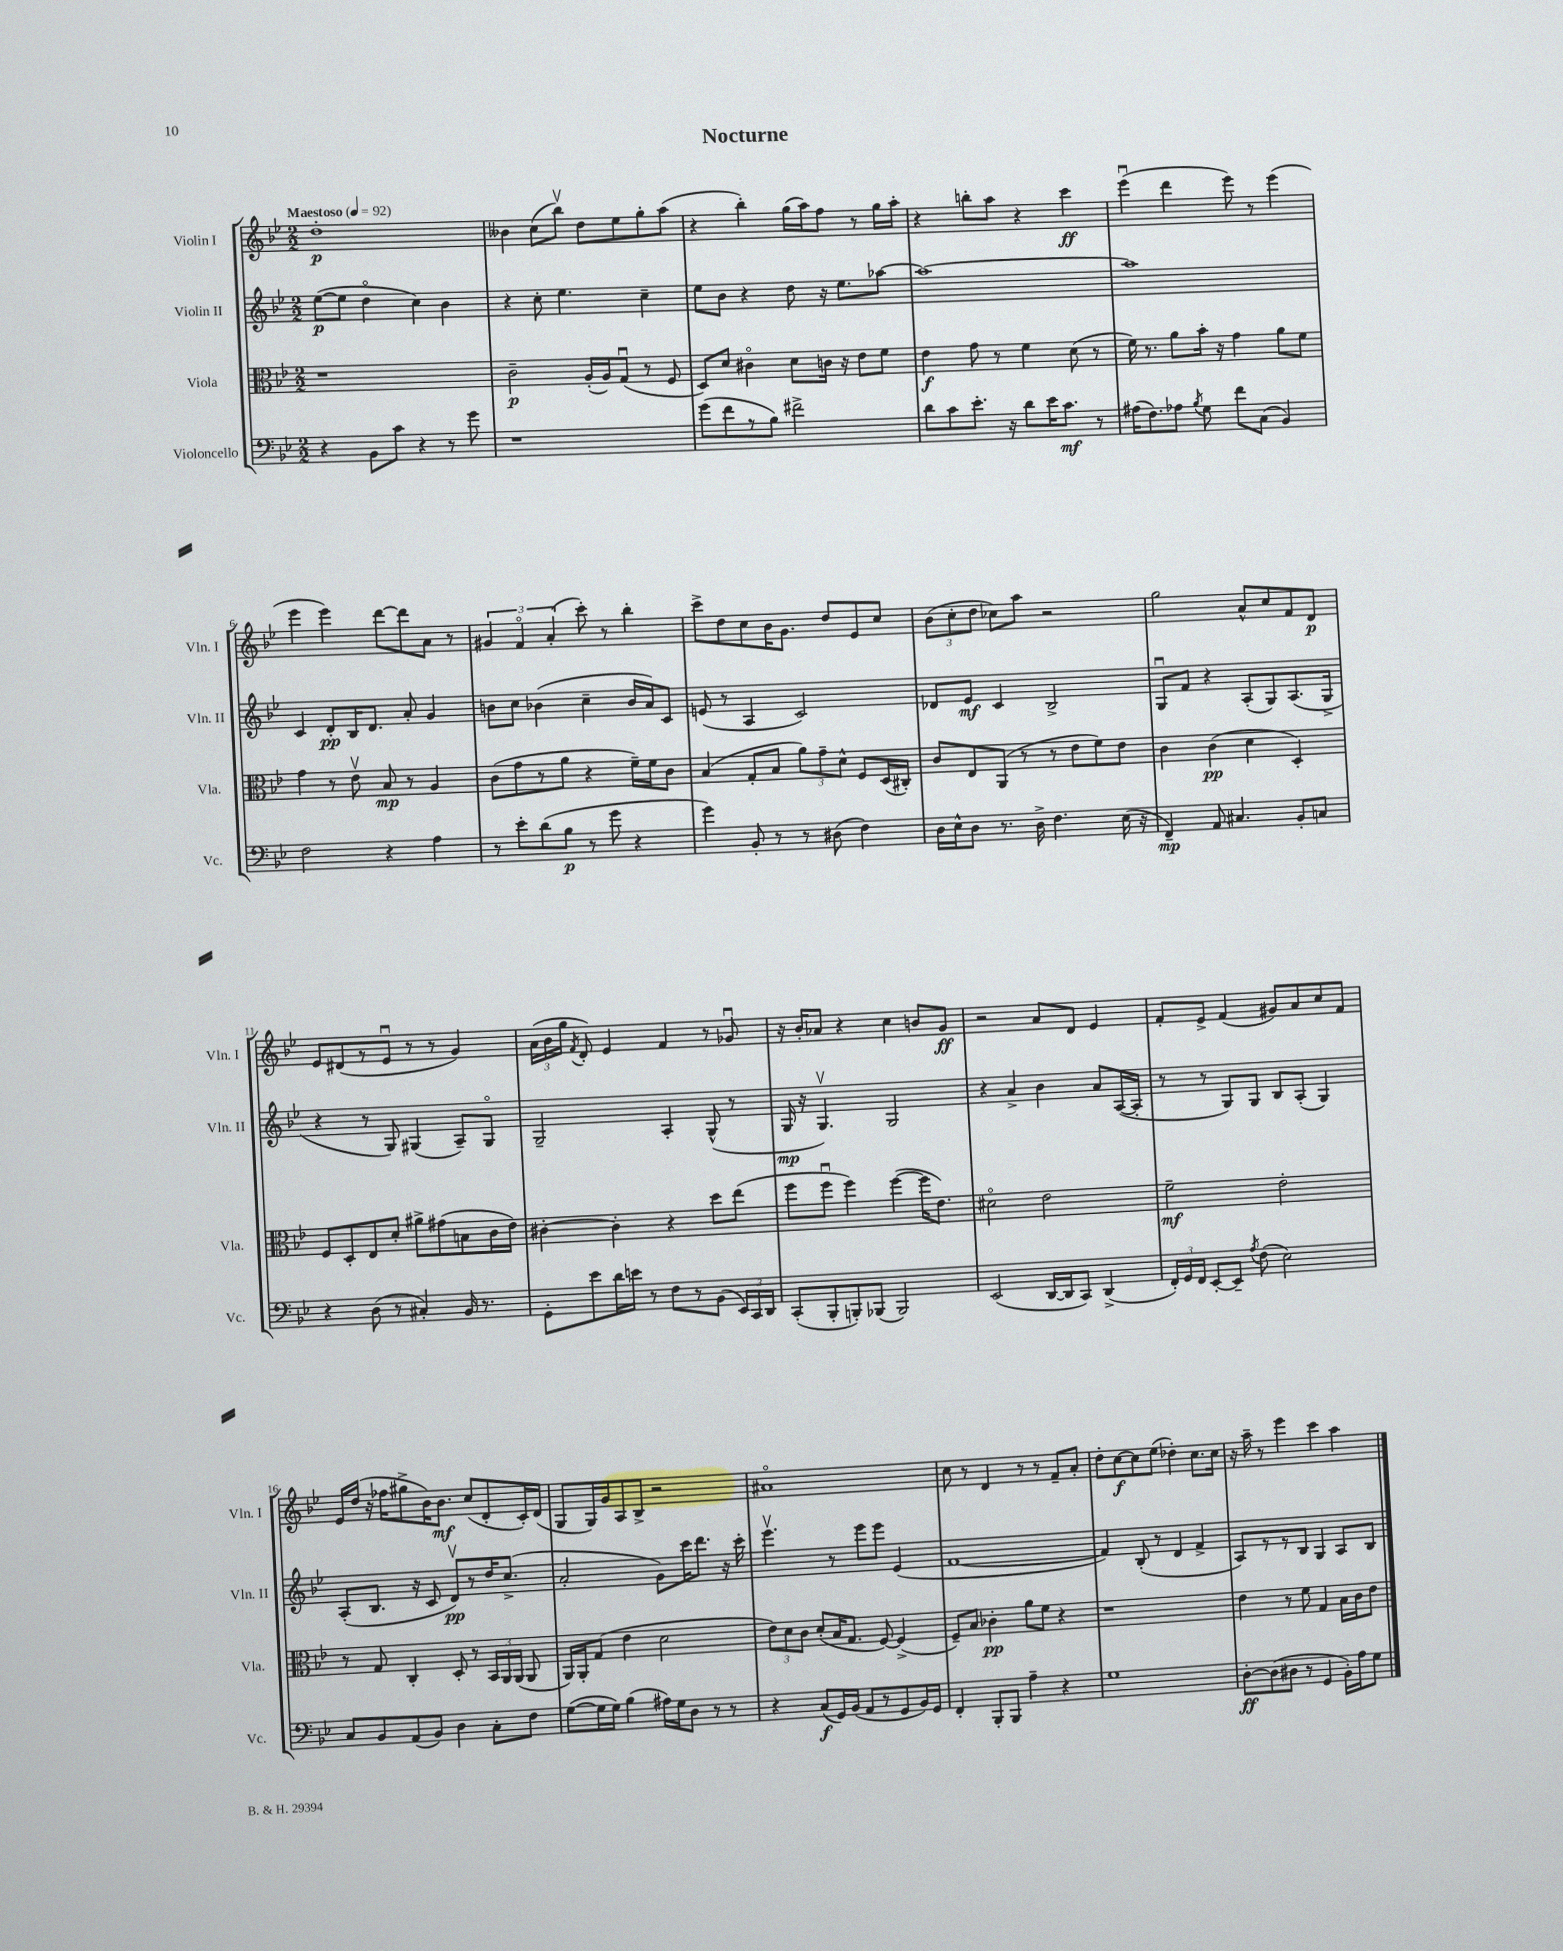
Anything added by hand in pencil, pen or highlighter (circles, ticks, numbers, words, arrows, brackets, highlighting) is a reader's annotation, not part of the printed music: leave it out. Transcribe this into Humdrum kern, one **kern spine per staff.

**kern	**dynam	**kern	**dynam	**kern	**dynam	**kern	**dynam
*part4	*part4	*part3	*part3	*part2	*part2	*part1	*part1
*staff4	*staff4	*staff3	*staff3	*staff2	*staff2	*staff1	*staff1
*I"Violoncello	*	*I"Viola	*	*I"Violin II	*	*I"Violin I	*
*I'Vc.	*	*I'Vla.	*	*I'Vln. II	*	*I'Vln. I	*
*clefF4	*	*clefC3	*	*clefG2	*	*clefG2	*
*k[b-e-]	*	*k[b-e-]	*	*k[b-e-]	*	*k[b-e-]	*
*M2/2	*	*M2/2	*	*M2/2	*	*M2/2	*
*MM92	*	*MM92	*	*MM92	*	*MM92	*
=1	=1	=1	=1	=1	=1	=1	=1
!	!	!	!	!	!	!LO:TX:a:B:t=Maestoso	!
4r	.	1r	.	([8ee-\L	p	1dd'	p
.	.	.	.	8ee-\J]	.	.	.
8BB-\L	.	.	.	4dd\	.	.	.
8c\J	.	.	.	.	.	.	.
4r	.	.	.	4cc\)	.	.	.
8r	.	.	.	4b-\	.	.	.
8g\	.	.	.	.	.	.	.
=2	=2	=2	=2	=2	=2	=2	=2
1r	.	2c~\	p	4r	.	4b--X\	.
.	.	.	.	8cc'\	.	(8cc\L	.
.	.	.	.	4.ee-\	.	8bb-v\J)	.
.	.	(16A'/LL	.	.	.	8dd\L	.
.	.	16A/J)	.	.	.	.	.
.	.	(8Gu/J	.	.	.	8ee-\	.
.	.	8r	.	4cc~\	.	8gg'\	.
.	.	8F/	.	.	.	(8aa\J	.
=3	=3	=3	=3	=3	=3	=3	=3
(8g\L	.	8D/L)	.	8ee-\L	.	4r	.
8f\	.	8d/J	.	8b-\J	.	.	.
8r	.	4c#X\	.	4r	.	4bb-'\)	.
8B-\J)	.	.	.	.	.	.	.
2f#X^\	.	8d\L	.	8dd\	.	(16gg\LL	.
.	.	.	.	.	.	16aa\J)	.
.	.	16cn\Jk	.	16r	.	8ff\J	.
.	.	16r	.	8.ee-\L	.	.	.
.	.	8e-\L	.	.	.	8r	.
.	.	8f\J	.	[8aa-X\J	.	16gg\LL	.
.	.	.	.	.	.	16aa'\JJ	.
=4	=4	=4	=4	=4	=4	=4	=4
8d\L	.	4e-\	f	1aa-_	.	4r	.
8c\	.	.	.	.	.	.	.
8.e-'\J	.	8g\	.	.	.	8bbn'\L	.
.	.	8r	.	.	.	8aa\J	.
16r	.	.	.	.	.	.	.
8d\L	.	4f\	.	.	.	4r	.
16e-\K	.	.	.	.	.	.	.
8.c\J	mf	.	.	.	.	.	.
.	.	(8d\	.	.	.	4ccc\	ff
8r	.	8r	.	.	.	.	.
=5	=5	=5	=5	=5	=5	=5	=5
(16A#X\KL	.	16f\)	.	1aa-]	.	(4eee-u\	.
8.F\)	.	8.r	.	.	.	.	.
8A-X\J	.	8a\L	.	.	.	4ddd\	.
8qB-/	.	.	.	.	.	.	.
8G\	.	16b-'\Jk	.	.	.	.	.
.	.	16r	.	.	.	.	.
8f\L	.	4g\	.	.	.	8eee-\)	.
(8C\J	.	.	.	.	.	8r	.
4BB-/)	.	8a\L	.	.	.	(4eee-\	.
.	.	8f\J	.	.	.	.	.
!!LO:LB:g=z
=6	=6	=6	=6	=6	=6	=6	=6
2F\	.	4g\	.	4c/	.	4eee-\	.
.	.	8r	.	8d'/L	pp	4eee-\)	.
.	.	8e-v\	.	16B-/K	.	.	.
.	.	.	.	8.d/J	.	.	.
4r	.	8B-/	mp	.	.	[8ddd\L	.
.	.	8r	.	8a'/	.	8ddd\]	.
4A\	.	4A/	.	4g/	.	8a\J	.
.	.	.	.	.	.	8r	.
=7	=7	=7	=7	=7	=7	=7	=7
8r	.	(8c\L	.	8bn\L	.	6g#X/	.
8e-'\L	.	8g\	.	8cc\J	.	.	.
.	.	.	.	.	.	6f/	.
(8d\	.	8r	.	(4b-X\	.	.	.
.	.	.	.	.	.	(6a'/	.
8B-\J	p	8a\J	.	.	.	.	.
8r	.	4r	.	4cc~\	.	8ccc'\)	.
8g\	.	.	.	.	.	8r	.
4r	.	16f~\LL)	.	16b-/LL	.	4bb-'\	.
.	.	16f\J	.	16a/J)	.	.	.
.	.	8c\J	.	8c/J	.	.	.
=8	=8	=8	=8	=8	=8	=8	=8
4g\)	.	(4B-/	.	(8en/	.	8ccc^\L	.
.	.	.	.	8r	.	8dd\	.
8BB-'/	.	8G'/L	.	4A/	.	8cc\	.
8r	.	8B-/J	.	.	.	16b-\K	.
.	.	.	.	.	.	8.g\J	.
8r	.	12a\L)	.	2c/)	.	.	.
.	.	12g~\	.	.	.	.	.
(8D#X\	.	.	.	.	.	8dd/L	.
.	.	12d^^\J	.	.	.	.	.
4F\)	.	8F/L	.	.	.	8e-/	.
.	.	(16D/L	.	.	.	8cc/J	.
.	.	16C#X'/JJ)	.	.	.	.	.
=9	=9	=9	=9	=9	=9	=9	=9
16D\LL	.	8c/L	.	8d-X/L	.	(12b-\L	.
16E-^^\J	.	.	.	.	.	.	.
.	.	.	.	.	.	12cc'\	.
8D\J	.	8E-/	.	8e-/J	mf	.	.
.	.	.	.	.	.	12dd\J	.
8.r	.	(8AA/J	.	4c/	.	8cc-X\L)	.
.	.	8r	.	.	.	8aa\J	.
16D^\	.	.	.	.	.	.	.
4.F\	.	8r	.	2B-^/	.	2r	.
.	.	8e-\L	.	.	.	.	.
.	.	8f\)	.	.	.	.	.
(16E-\	.	8e-\J	.	.	.	.	.
16r	.	.	.	.	.	.	.
=10	=10	=10	=10	=10	=10	=10	=10
4FF~/)	mp	4c\	.	8Gu/L	.	2gg\	.
.	.	.	.	8f/J	.	.	.
8AA/	.	(4c\	pp	4r	.	.	.
4.C#X/	.	.	.	.	.	.	.
.	.	4d\	.	(8A'/L	.	8a^^/L	.
.	.	.	.	8G/)	.	8cc/	.
8BB-'/L	.	4D'/)	.	(8.A/	.	8f/	.
8Cn/J	.	.	.	.	.	8d/J	p
.	.	.	.	16G^/Jk	.	.	.
!!LO:LB:g=z
=11	=11	=11	=11	=11	=11	=11	=11
4r	.	8F/L	.	4r	.	8e-/L	.
.	.	8D'/	.	.	.	(8d#X/	.
(8D\	.	8E-/	.	8r	.	8r	.
8r	.	8d'/J	.	8G/)	.	8e-u/J	.
4C#X'/)	.	8a#X^\L	.	(4G#X/	.	8r	.
.	.	(8g#X\	.	.	.	8r	.
16BB-/	.	8Bn\	.	8A~/L)	.	4g/)	.
8.r	.	.	.	.	.	.	.
.	.	16c\L	.	8G#/J	.	.	.
.	.	16e-\JJ)	.	.	.	.	.
=12	=12	=12	=12	=12	=12	=12	=12
8GG'\L	.	[4c#X'\	.	2G~/	.	(24a\LL	.
.	.	.	.	.	.	24b-\	.
.	.	.	.	.	.	24gg\JJ	.
.	.	.	.	.	.	8qf/	.
8e-\	.	.	.	.	.	8d'/)	.
16d\L	.	4c#'\]	.	.	.	4e-/	.
16en\JJ	.	.	.	.	.	.	.
8r	.	.	.	.	.	.	.
8F\L	.	4r	.	4A'/	.	4f/	.
8r	.	.	.	.	.	.	.
(8BB-\J	.	8dd\L	.	(8G^^/	.	8r	.
24EE-/LL)	.	(8ee-\J	.	8r	.	8g-Xu/	.
24CC/	.	.	.	.	.	.	.
24DD/JJ	.	.	.	.	.	.	.
=13	=13	=13	=13	=13	=13	=13	=13
(8CC'/L	.	8ff\L	.	16G/	mp	16r	.
.	.	.	.	16r	.	16b-'/KL	.
8BBB-'/	.	8ffu\J	.	4.Gv/)	.	8a-X/J	.
8BBBn'/)	.	4ff\)	.	.	.	4r	.
(8BBB-X/J	.	.	.	.	.	.	.
2BBB-/)	.	([4ff\	.	2G/	.	4cc\	.
.	.	16ff\KL]	.	.	.	8bn/L	.
.	.	8.e-\J)	.	.	.	.	.
.	.	.	.	.	.	8g/J	ff
=14	=14	=14	=14	=14	=14	=14	=14
(2EE-/	.	2d#X\	.	4r	.	2r	.
.	.	.	.	4a^/	.	.	.
[16DD/LL	.	2e-\	.	4b-\	.	8a/L	.
16DD/J]	.	.	.	.	.	.	.
8CC/J)	.	.	.	.	.	8d/J	.
(4DD^/	.	.	.	8a/L	.	4e-/	.
.	.	.	.	([16A/L	.	.	.
.	.	.	.	16A'/JJ]	.	.	.
=15	=15	=15	=15	=15	=15	=15	=15
24FF'/LL)	.	2f~\	mf	8r	.	8f'/L	.
24GG/	.	.	.	.	.	.	.
24FF/JJ	.	.	.	.	.	.	.
[8EE-'/L	.	.	.	8r	.	8e-^/J	.
8EE-~/J]	.	.	.	8G/L)	.	(4f/	.
8qA/	.	.	.	.	.	.	.
(8F\	.	.	.	8G/J	.	.	.
2E-\)	.	2e-'\	.	8B-/L	.	8g#X/L)	.
.	.	.	.	(8A'/J	.	8a/	.
.	.	.	.	4G/)	.	8cc/	.
.	.	.	.	.	.	8f/J	.
!!LO:LB:g=z
=16	=16	=16	=16	=16	=16	=16	=16
8C/L	.	8r	.	(8A'/L	.	16e-/LL	.
.	.	.	.	.	.	(16dd/JJ	.
8BB-/	.	8G/	.	8.B-/J	.	16r	.
.	.	.	.	.	.	16ff-X\KL	.
(8AA/	.	4C'/	.	.	.	8gg#X^\	.
.	.	.	.	16r	.	.	.
8BB-/J)	.	.	.	8c/	.	16b-\K)	.
.	.	.	.	.	.	8.b-\J	mf
4D\	.	8D'/	.	8dv/L)	pp	.	.
.	.	8r	.	8r	.	(8cc/L	.
8C'\L	.	24BB-/LL	.	16dd/K	.	8d'/	.
.	.	24AA/	.	.	.	.	.
.	.	.	.	(8.cc^/J	.	.	.
.	.	(24AA/JJ	.	.	.	.	.
8F\J	.	8AA/	.	.	.	16c'/L)	.
.	.	.	.	.	.	(16d/JJ	.
=17	=17	=17	=17	=17	=17	=17	=17
([8G\L	.	16AA/LL)	.	2a'/	.	8G/L	.
.	.	16AA'/J	.	.	.	.	.
16G\L]	.	(8G/J	.	.	.	16G/L)	.
16G\JJ)	.	.	.	.	.	16g/J	.
(4B-\	.	4e-\	.	.	.	8A/	.
.	.	.	.	.	.	8B-^/J	.
16A#X\LL)	.	2d\	.	8g\L)	.	2r	.
16G\J	.	.	.	.	.	.	.
8D\J	.	.	.	16ccc\K	.	.	.
.	.	.	.	8.ddd\J	.	.	.
8r	.	.	.	.	.	.	.
8r	.	.	.	16r	.	.	.
.	.	.	.	16ccc'\	.	.	.
=18	=18	=18	=18	=18	=18	=18	=18
4r	.	12e-\L)	.	4.eee-v\	.	1a#X	.
.	.	12d\	.	.	.	.	.
.	.	12c\J	.	.	.	.	.
(8C/L	f	(8d'/L	.	.	.	.	.
16GG/L)	.	16B-/K	.	8r	.	.	.
(16BB-/JJ	.	8.G/J	.	.	.	.	.
8AA/L	.	.	.	8eee-\L	.	.	.
8r	.	[8F/)	.	8eee-\J	.	.	.
8GG/	.	(4F^/]	.	(4e-/	.	.	.
16BB-/L)	.	.	.	.	.	.	.
16GG/JJ	.	.	.	.	.	.	.
=19	=19	=19	=19	=19	=19	=19	=19
4FF'/	.	8F~/L)	.	[1f	.	8cc\	.
.	.	8B-/J	.	.	.	8r	.
8BBB-'/L	.	4c-X'\	pp	.	.	4d/	.
8BBB-/J	.	.	.	.	.	.	.
4A~\	.	8a\L	.	.	.	8r	.
.	.	8f\J	.	.	.	8r	.
4r	.	4r	.	.	.	8f~/L	.
.	.	.	.	.	.	8a'/J	.
=20	=20	=20	=20	=20	=20	=20	=20
1G	.	1r	.	4f/])	.	8dd'\L	.
.	.	.	.	.	.	[8cc\	f
.	.	.	.	(8B-'/	.	8cc\]	.
.	.	.	.	8r	.	(8ee-\J	.
.	.	.	.	4d/	.	4dd-X'\)	.
.	.	.	.	4f^/	.	8.cc\L	.
.	.	.	.	.	.	16cc\Jk	.
=21	=21	=21	=21	=21	=21	=21	=21
[8D'\L	ff	4e-\	.	8A/L)	.	16r	.
.	.	.	.	.	.	16aa~\	.
(8D\]	.	.	.	8r	.	8r	.
8D#X\J	.	8r	.	8r	.	4eee-\	.
8r	.	8f\	.	8B-/J	.	.	.
4GG/	.	4G/	.	4G/	.	4ccc\	.
16BB-'\LL)	.	16B-\LL	.	8A/L	.	4aa\	.
16A\J	.	16c\J	.	.	.	.	.
8G\J	.	8e-\J	.	8B-/J	.	.	.
==	==	==	==	==	==	==	==
*-	*-	*-	*-	*-	*-	*-	*-
